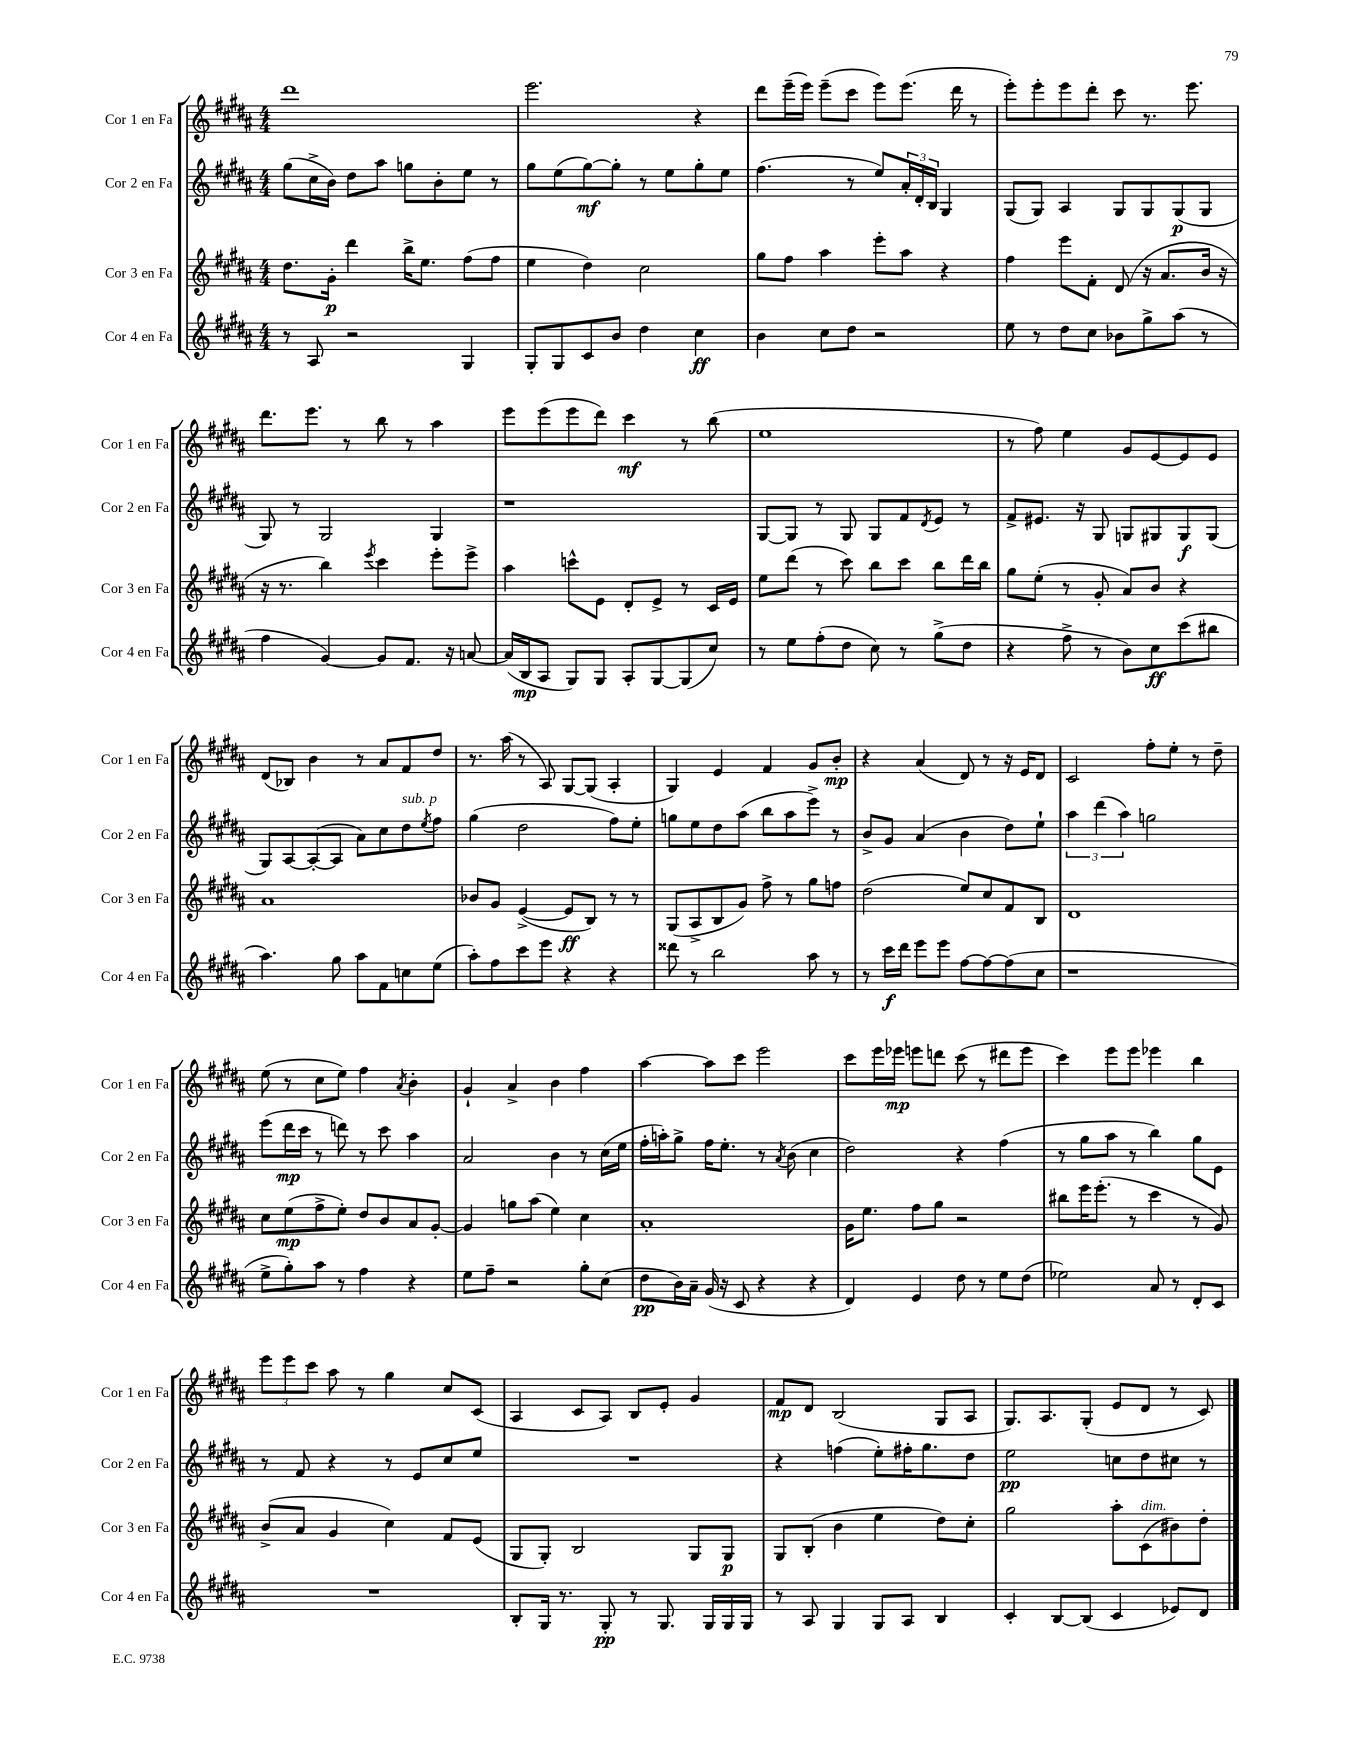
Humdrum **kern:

**kern	**kern	**kern	**kern
*staff4	*staff3	*staff2	*staff1
*clefG2	*clefG2	*clefG2	*clefG2
*k[f#c#g#d#a#]	*k[f#c#g#d#a#]	*k[f#c#g#d#a#]	*k[f#c#g#d#a#]
*M4/4	*M4/4	*M4/4	*M4/4
8r	8.dd#\L	(8gg#\L	1ddd#
8A#/	.	16cc#^\L	.
.	16g#'\Jk	16b\JJ)	.
2r	4ddd#\	8dd#\L	.
.	.	8aa#\J	.
.	16bb^\LK	8gg\L	.
.	8.ee\J	.	.
.	.	8b'\	.
4G#/	(8ff#\L	8ee\J	.
.	8ff#\J	8r	.
=	=	=	=
8G#'/L	4ee\	8gg#\L	2.eee\
8G#/	.	(8ee\	.
8c#/	4dd#\)	[8gg#\)	.
8b/J	.	8gg#'\]J	.
4dd#\	2cc#\	8r	.
.	.	8ee\L	.
4cc#\	.	8gg#'\	4r
.	.	8ee\J	.
=	=	=	=
4b\	8gg#\L	(4.ff#\	8ddd#\L
.	8ff#\J	.	(16eee~\L
.	.	.	16eee\JJ)
8cc#\L	4aa#\	.	(8eee~\L
8dd#\J	.	8r	8ccc#\J
2r	8eee'\L	8ee/L)	8eee\L)
.	8aa#\J	24a#'/L	(8.eee\J
.	.	24d#'/	.
.	.	24B/JJ	.
.	4r	4G#/	.
.	.	.	16ddd#\
.	.	.	8r
=	=	=	=
8ee\	4ff#\	(8G#/L	8eee'\L)
8r	.	8G#/J)	8eee'\
8dd#\L	8eee\L	4A#/	8eee\
8cc#\J	8f#'\J	.	8ddd#'\J
8b-\L	(8d#/	8G#/L	8ccc#\
8gg#^\	16r	8G#/	8.r
.	8.a#/L	.	.
(8aa#\J	.	(8G#/	.
.	.	.	8.eee\
8r	16b/Jk	8G#/J	.
.	16r	.	.
=	=	=	=
4ff#\	16r	8G#/)	8.ddd#\L
.	8.r	.	.
.	.	8r	.
.	.	.	8.eee\J
[4g#/)	4bb\)	2G#/	.
.	.	.	8r
.	8qeee/	.	.
8g#/]L	4ccc#\	.	8bb\
8.f#/J	.	.	8r
.	8eee'\L	4G#/	4aa#\
16r	.	.	.
[8a/	8eee^\J	.	.
=	=	=	=
(16a/]LL	4aa#\	1r	8eee\L
16B/J	.	.	.
8A#/J	.	.	(8eee\
8G#/L)	8ccc^^\L	.	8eee\
8G#/J	8e\J	.	8ddd#\J)
8A#'/L	8d#'/L	.	4ccc#\
[8G#/	8e^/J	.	.
(8G#/]	8r	.	8r
8cc#/J)	16c#/LL	.	(8bb\
.	16e/JJ	.	.
=	=	=	=
8r	8ee\L	[8G#/L	1ee
8ee\L	(8ddd#\J	8G#/]J	.
(8ff#'\	8r	8r	.
8dd#\J	8ccc#\)	8G#/	.
8cc#\)	8bb\L	8G#/L	.
8r	8ccc#\J	8f#/	.
.	.	8qd#/	.
(8gg#^\L	8bb\L	8e/J	.
8dd#\J	16ddd#\L	8r	.
.	16bb\JJ	.	.
=	=	=	=
4r	8gg#\L	8f#^/L	8r
.	(8ee'\J	8.e#/J	8ff#\)
8ff#^\	8r	.	4ee\
.	.	16r	.
8r	8g#'/	8G#/	.
8b\L)	8a#/L)	8G/L	8g#/L
8cc#\	8b/J	8G#/	[8e/
(8ccc#\	4r	8G#/	8e/]
8bb#\J	.	(8G#/J	8e/J
=	=	=	=
4.aa#\)	1a#	8G#/L)	(8d#/L
.	.	[8A#/	8B-/J)
.	.	(8A#'/_	4b\
8gg#\	.	8A#/]J	.
8aa#\L	.	8a#\L)	8r
8f#\	.	8cc#\	8a#/L
8cc\	.	8dd#\	8f#/
.	.	8qee/	.
(8ee\J	.	8ff#\J	8dd#/J
=	=	=	=
8aa#'\L)	8b-/L	(4gg#\	8.r
8ff#\	8g#/J	.	.
.	.	.	(16aa#\
8ccc#\	([4e^/	2dd#\	8r
8eee\J	.	.	8A#/)
4r	8e/]L	.	[8G#/L
.	8B/J)	.	(8G#/]J
4r	8r	8ff#\L)	4A#'/
.	8r	8ee'\J	.
=	=	=	=
8ddd##\	(8G#/L	8gg\L	4G#/)
8r	8A#^/	8ee\	.
2bb\	8B/	8dd#\	4e/
.	8g#/J)	(8aa#\J	.
.	8ff#^\	8bb\L	4f#/
.	8r	8aa#\	.
8aa#\	8gg#\L	8eee^\J)	8g#/L
8r	8ff\J	8r	8b'/J
=	=	=	=
8r	(2dd#\	8b^/L	4r
16ccc#\LL	.	8g#/J	.
16ddd#\JJ	.	.	.
8eee\L	.	(4a#/	(4a#/
8eee\J	.	.	.
[8ff#\L	8ee/L)	4b\	8d#/)
8ff#\_	8cc#/	.	8r
(8ff#\]	8f#/	8dd#\L)	16r
.	.	.	16e/LK
8cc#\J	8B/J	8ee`\J	8d#/J
=	=	=	=
1r	1d#	6aa#\	2c#/
.	.	(6ddd#\	.
.	.	6aa#\)	.
.	.	2gg\	8ff#'\L
.	.	.	8ee'\J
.	.	.	8r
.	.	.	8dd#~\
=	=	=	=
8ee^\L	8cc#\L	(8eee\L	(8ee\
8gg#'\)	(8ee\	16ddd#\L	8r
.	.	16ccc#\JJ	.
8aa#\J	8ff#^\	8r	8cc#\L
8r	8ee'\J)	8ddd\)	8ee\J)
4ff#\	8dd#/L	8r	4ff#\
.	8b/	8ccc#\	.
.	.	.	8qa#/
4r	8a#/	4aa#\	4b'\
.	[8g#'/J	.	.
=	=	=	=
8ee\L	4g#/]	2a#/	4g#`/
8ff#~\J	.	.	.
2r	8gg\L	.	4a#^/
.	(8aa#\J	.	.
.	4ee\)	4b\	4b\
8gg#'\L	4cc#\	8r	4ff#\
(8cc#\J	.	(16cc#\LL	.
.	.	16ee\JJ	.
=	=	=	=
8dd#\L	1a#'	16ff#'\LL	[4aa#\
.	.	16aa'\J)	.
16b\L)	.	8gg#^\J	.
16a#~\JJ	.	.	.
(16g#/	.	16ff#\LK	8aa#\]L
16r	.	8.ee'\J	.
8c#/	.	.	8ccc#\J
4r	.	8r	2eee\
.	.	8qa#/	.
.	.	(8b\	.
4r	.	4cc#\	.
=	=	=	=
4d#/)	16g#\LK	2dd#\)	8ccc#\L
.	8.ee\J	.	.
.	.	.	16eee\L
.	.	.	16eee-\JJ
4e/	8ff#\L	.	8eee\L
.	8gg#\J	.	8ddd\J
8dd#\	2r	4r	(8ccc#\
8r	.	.	8r
8ee\L	.	(4ff#\	8ddd#\L
(8dd#\J	.	.	8eee\J
=	=	=	=
2ee-\)	8bb#\L	8r	4ccc#\)
.	16eee\K	8gg#\L	.
.	(8.eee'\J	.	.
.	.	8aa#\J	8eee\L
.	8r	8r	8eee\J
8a#/	4ccc#\	4bb\)	4eee-\
8r	.	.	.
8d#'/L	8r	8gg#\L	4bb\
8c#/J	8g#/)	8e\J	.
=	=	=	=
1r	(8b^/L	8r	12eee\L
.	.	.	12eee\
.	8a#/J	8f#/	.
.	.	.	12ccc#\J
.	4g#/	4r	8aa#\
.	.	.	8r
.	4cc#\)	8r	4gg#\
.	.	8e/L	.
.	8f#/L	8cc#/	8cc#/L
.	(8e/J	8ee/J	(8c#/J
=	=	=	=
8B'/L	8G#/L	1r	4A#/
16G#/Jk	8G#'/J)	.	.
8.r	.	.	.
.	2B/	.	8c#/L
8G#'/	.	.	8A#/J)
8r	.	.	8B/L
8.G#/	.	.	8e'/J
.	8G#/L	.	4g#/
16G#/LL	.	.	.
16G#/	8G#/J	.	.
16G#/JJ	.	.	.
=	=	=	=
8r	8G#/L	4r	8f#/L
8A#/	(8B'/J	.	8d#/J
4G#/	4b\	(4ff\	(2B/
8G#/L	4ee\	8ee'\L)	.
8A#/J	.	16ff#'\K	.
.	.	8.gg#\	.
4B/	8dd#\L)	.	8G#/L
.	8cc#'\J	8dd#\J	8A#/J
=	=	=	=
4c#'/	2gg#\	2ee\	8.G#/L)
.	.	.	8.A#/
[8B/L	.	.	.
(8B/]J	.	.	(8G#'/J
4c#/	8aa#'\L	8cc\L	8e/L
.	(8c#\	8dd#\	8d#/J
8e-/L)	8b#\)	8cc#\J	8r
8d#/J	8dd#'\J	8r	8c#/)
==	==	==	==
*-	*-	*-	*-
